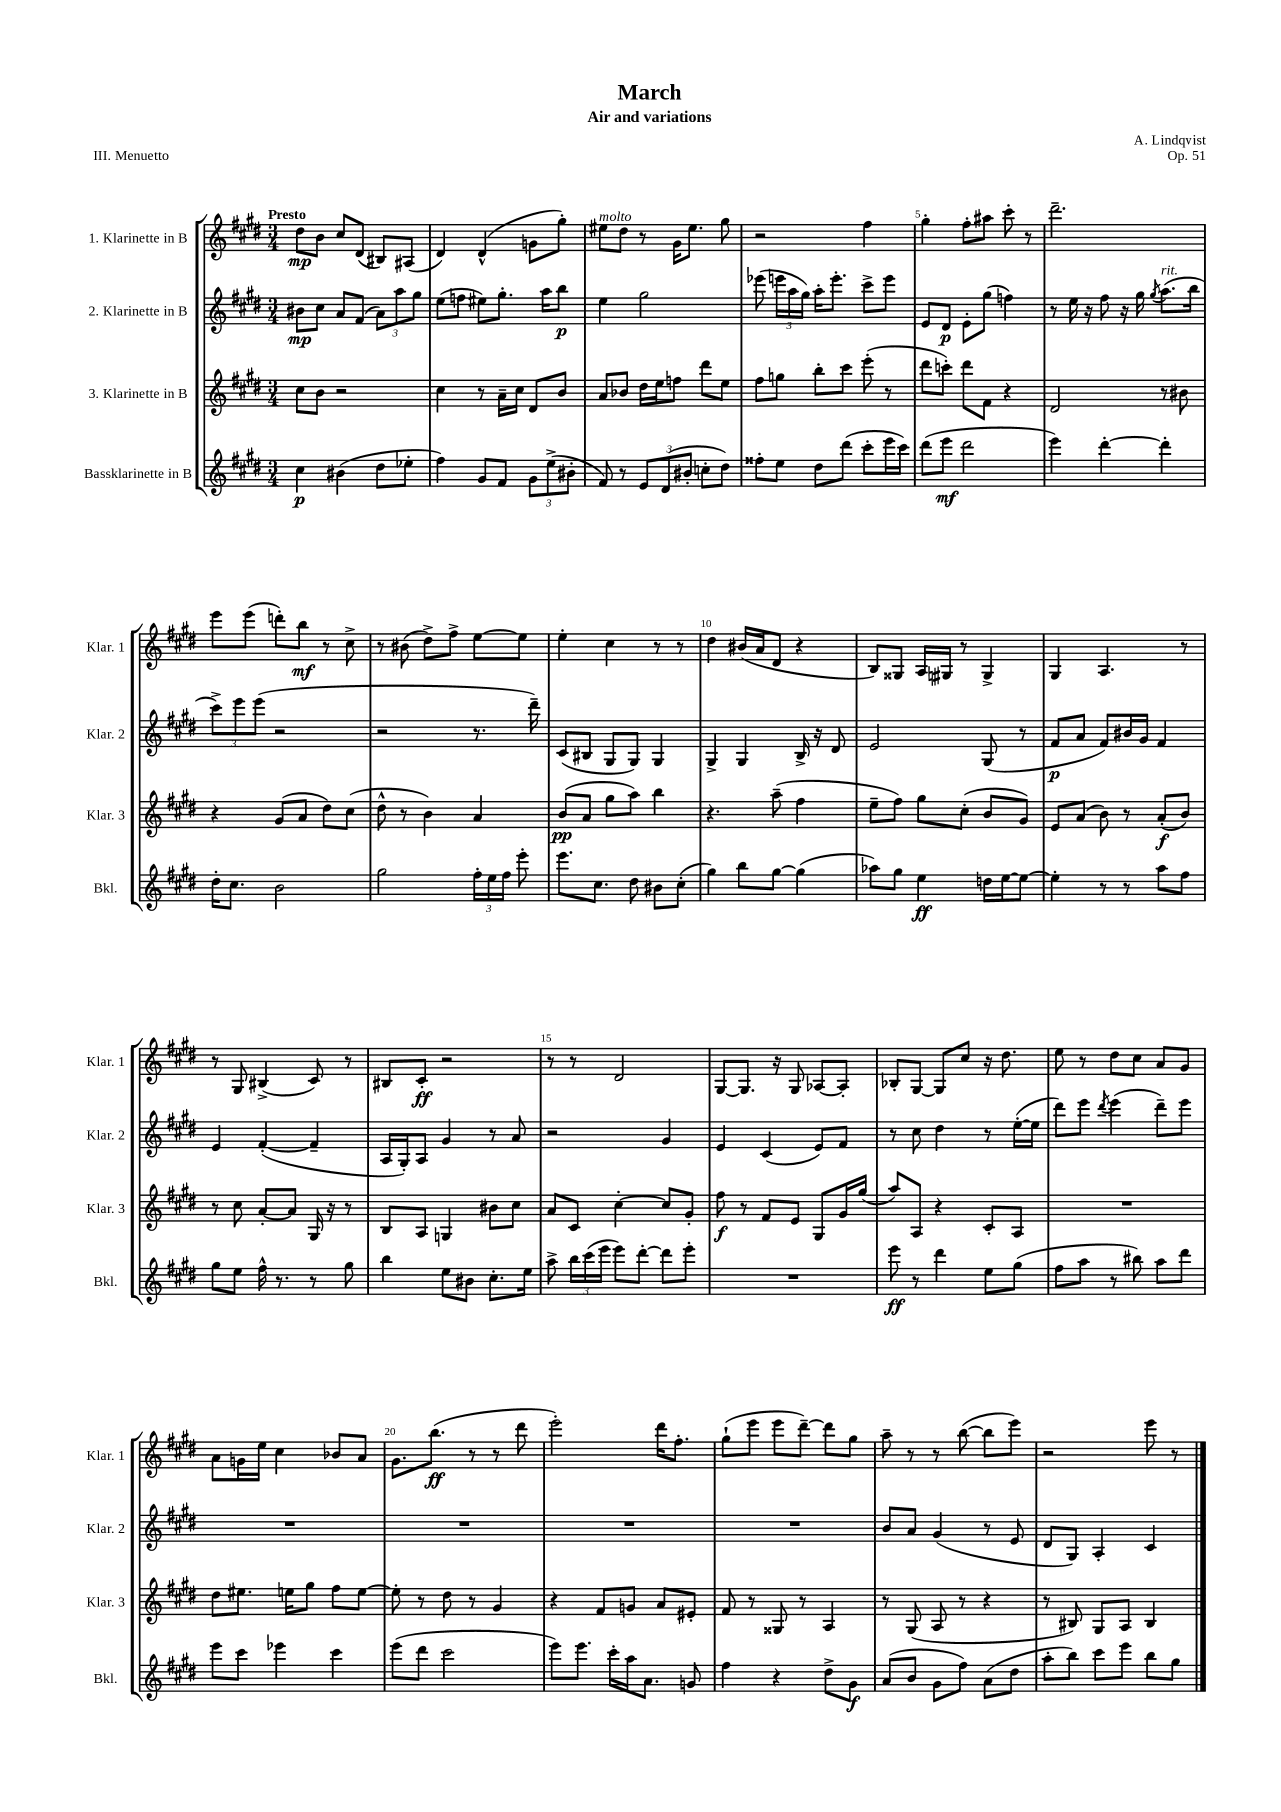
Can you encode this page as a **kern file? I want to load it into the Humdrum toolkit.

**kern	**kern	**kern	**kern
*staff4	*staff3	*staff2	*staff1
*clefG2	*clefG2	*clefG2	*clefG2
*k[f#c#g#d#]	*k[f#c#g#d#]	*k[f#c#g#d#]	*k[f#c#g#d#]
*M3/4	*M3/4	*M3/4	*M3/4
4cc#	8cc#	8b#	8dd#
.	8b	8cc#	8b
(4b#	2r	8a	8cc#
.	.	(8f#	(8d#
8dd#	.	12a)	8B#)
.	.	12aa	.
8ee-'	.	.	(8A#
.	.	12gg#	.
=	=	=	=
4ff#)	4cc#	(8ee	4d#)
.	.	8ff	.
8g#	8r	8ee#)	(4d#^^
8f#	16a~	8.gg#'	.
.	16cc#	.	.
12g#	8d#	.	8g
.	.	16aa	.
(12ee^	.	.	.
.	8b	8bb	8gg#')
12b#'	.	.	.
=	=	=	=
8f#)	8a	4ee	8ee#
8r	8b-	.	8dd#
12e	16dd#	2gg#	8r
.	16ee	.	.
(12d#	.	.	.
.	8ff	.	16g#
12b#'	.	.	.
.	.	.	8.ee#
8cc'	8ddd#	.	.
8dd#)	8ee	.	8gg#
=	=	=	=
8ff##'	8ff#	(8eee-	2r
8ee	8gg	24eee	.
.	.	24aa	.
.	.	24gg#)	.
8dd#	8bb'	16aa'	.
.	.	8.eee'	.
(8ddd#	8ccc#	.	.
8ccc#'	(8eee'	8ccc#^	4ff#
16eee	8r	8eee	.
16ccc#)	.	.	.
=	=	=	=
(8ddd#	8ddd#	8e	4gg#'
8eee	8ccc')	8d#	.
2ddd#	8ddd#	8e'	8ff#'
.	8f#	(8gg#	8aa#
.	4r	4ff)	8ccc#'
.	.	.	8r
=	=	=	=
4eee)	2d#	8r	2.ddd#~
.	.	16ee	.
.	.	16r	.
[4ddd#'	.	8ff#	.
.	.	16r	.
.	.	16gg#	.
.	.	8qgg#	.
4ddd#']	8r	(8.aa	.
.	8b#	.	.
.	.	16bb	.
=	=	=	=
16dd#'	4r	12ccc#^)	8eee
8.cc#	.	.	.
.	.	12eee	.
.	.	.	(8eee
.	.	(12eee	.
2b	(8g#	2r	8ddd')
.	8a	.	8bb
.	8dd#)	.	8r
.	(8cc#	.	8cc#^
=	=	=	=
2gg#	8dd#^^	2r	8r
.	8r	.	(8b#
.	4b)	.	8dd#^)
.	.	.	8ff#^
24ff#'	4a	8.r	[8ee
24ee	.	.	.
24ff#	.	.	.
8eee'	.	.	8ee]
.	.	16ddd#~)	.
=	=	=	=
8.eee	(8b	(8c#	4ee'
.	8a	8B#	.
8.cc#	.	.	.
.	8gg#	8G#	4cc#
8dd#	8aa)	8G#)	.
8b#	4bb	4G#	8r
(8cc#'	.	.	8r
=	=	=	=
4gg#)	4.r	4G#^	4dd#
8bb	.	4G#	(16b#
.	.	.	16a
[8gg#	(8aa~	.	8d#
(4gg#]	4ff#	16B^	4r
.	.	16r	.
.	.	8d#	.
=	=	=	=
8aa-)	8ee~	2e	8B)
8gg#	8ff#)	.	8G##
4ee	8gg#	.	16A
.	.	.	16G#
.	(8cc#'	.	8r
16dd	8b	(8G#	4G#^
[16ee	.	.	.
8ee_	8g#)	8r	.
=	=	=	=
4ee']	8e	8f#	4G#
.	(8a	8a	.
8r	8b)	8f#)	4.A
8r	8r	16b#	.
.	.	16g#	.
8aa	(8a'	4f#	.
8ff#	8b)	.	8r
=	=	=	=
8gg#	8r	4e	8r
8ee	8cc#	.	8G#
16ff#^^	[8a'	([4f#'	(4B#^
8.r	.	.	.
.	8a]	.	.
8r	16G#	4f#~]	8c#)
.	16r	.	.
8gg#	8r	.	8r
=	=	=	=
4bb	8B	16A	8B#
.	.	16G#')	.
.	8A	8A	8c#'
8ee	4G	4g#	2r
8b#	.	.	.
8.cc#'	8b#	8r	.
.	8cc#	8a	.
16ee	.	.	.
=	=	=	=
8aa^	8a	2r	8r
24bb	8c#	.	8r
(24ccc#	.	.	.
24eee	.	.	.
8eee)	[4cc#'	.	2d#
[8ddd#'	.	.	.
8ddd#]	8cc#]	4g#	.
8eee'	8g#'	.	.
=	=	=	=
2.r	8ff#	4e	[8G#
.	8r	.	8.G#]
.	8f#	(4c#	.
.	.	.	16r
.	8e	.	8G#
.	8G#	8e)	[8A-
.	16g#	8f#	8A-']
.	(16gg#	.	.
=	=	=	=
8eee	8aa)	8r	8B-'
8r	8A	8cc#	[8G#
4ddd#	4r	4dd#	8G#]
.	.	.	8cc#
8ee	8c#'	8r	16r
.	.	.	8.dd#
(8gg#	8A	([16ee'	.
.	.	16ee]	.
=	=	=	=
8ff#	2.r	8ddd#)	8ee
8aa	.	8eee	8r
.	.	8qddd#	.
8r	.	(4eee	8dd#
8bb#)	.	.	8cc#
8aa	.	8ddd#~)	8a
8ddd#	.	8eee	8g#
=	=	=	=
8eee	8dd#	2.r	8a
8ccc#	8.ee#	.	16g
.	.	.	16ee
4eee-	.	.	4cc#
.	16ee	.	.
.	8gg#	.	.
4ccc#	8ff#	.	8b-
.	[8ee	.	8a
=	=	=	=
(8eee	8ee']	2.r	8.g#
8ddd#	8r	.	.
.	.	.	(8.bb
2ccc#	8dd#	.	.
.	8r	.	8r
.	4g#	.	8r
.	.	.	8ddd#
=	=	=	=
8eee)	4r	2.r	2eee')
8.eee	.	.	.
.	8f#	.	.
16ccc#'	.	.	.
16aa	8g	.	.
8.a	.	.	.
.	8a	.	16ddd#
.	.	.	8.ff#'
8g	8e#'	.	.
=	=	=	=
4ff#	8f#	2.r	(8gg#`
.	8r	.	8eee
4r	8G##	.	8eee
.	8r	.	[8ddd#~)
8dd#^	4A	.	8ddd#]
8g#	.	.	8gg#
=	=	=	=
(8a	8r	8b	8aa~
8b	(8G#	8a	8r
8g#	8A	(4g#	8r
8ff#)	8r	.	([8bb
(8a	4r	8r	8bb]
8dd#	.	8e	8eee)
=	=	=	=
8aa'	8r	8d#	2r
8bb)	8B#)	8G#)	.
8ccc#	8G#	4A'	.
8eee	8A	.	.
8bb	4B#	4c#	8eee
8gg#	.	.	8r
==	==	==	==
*-	*-	*-	*-
